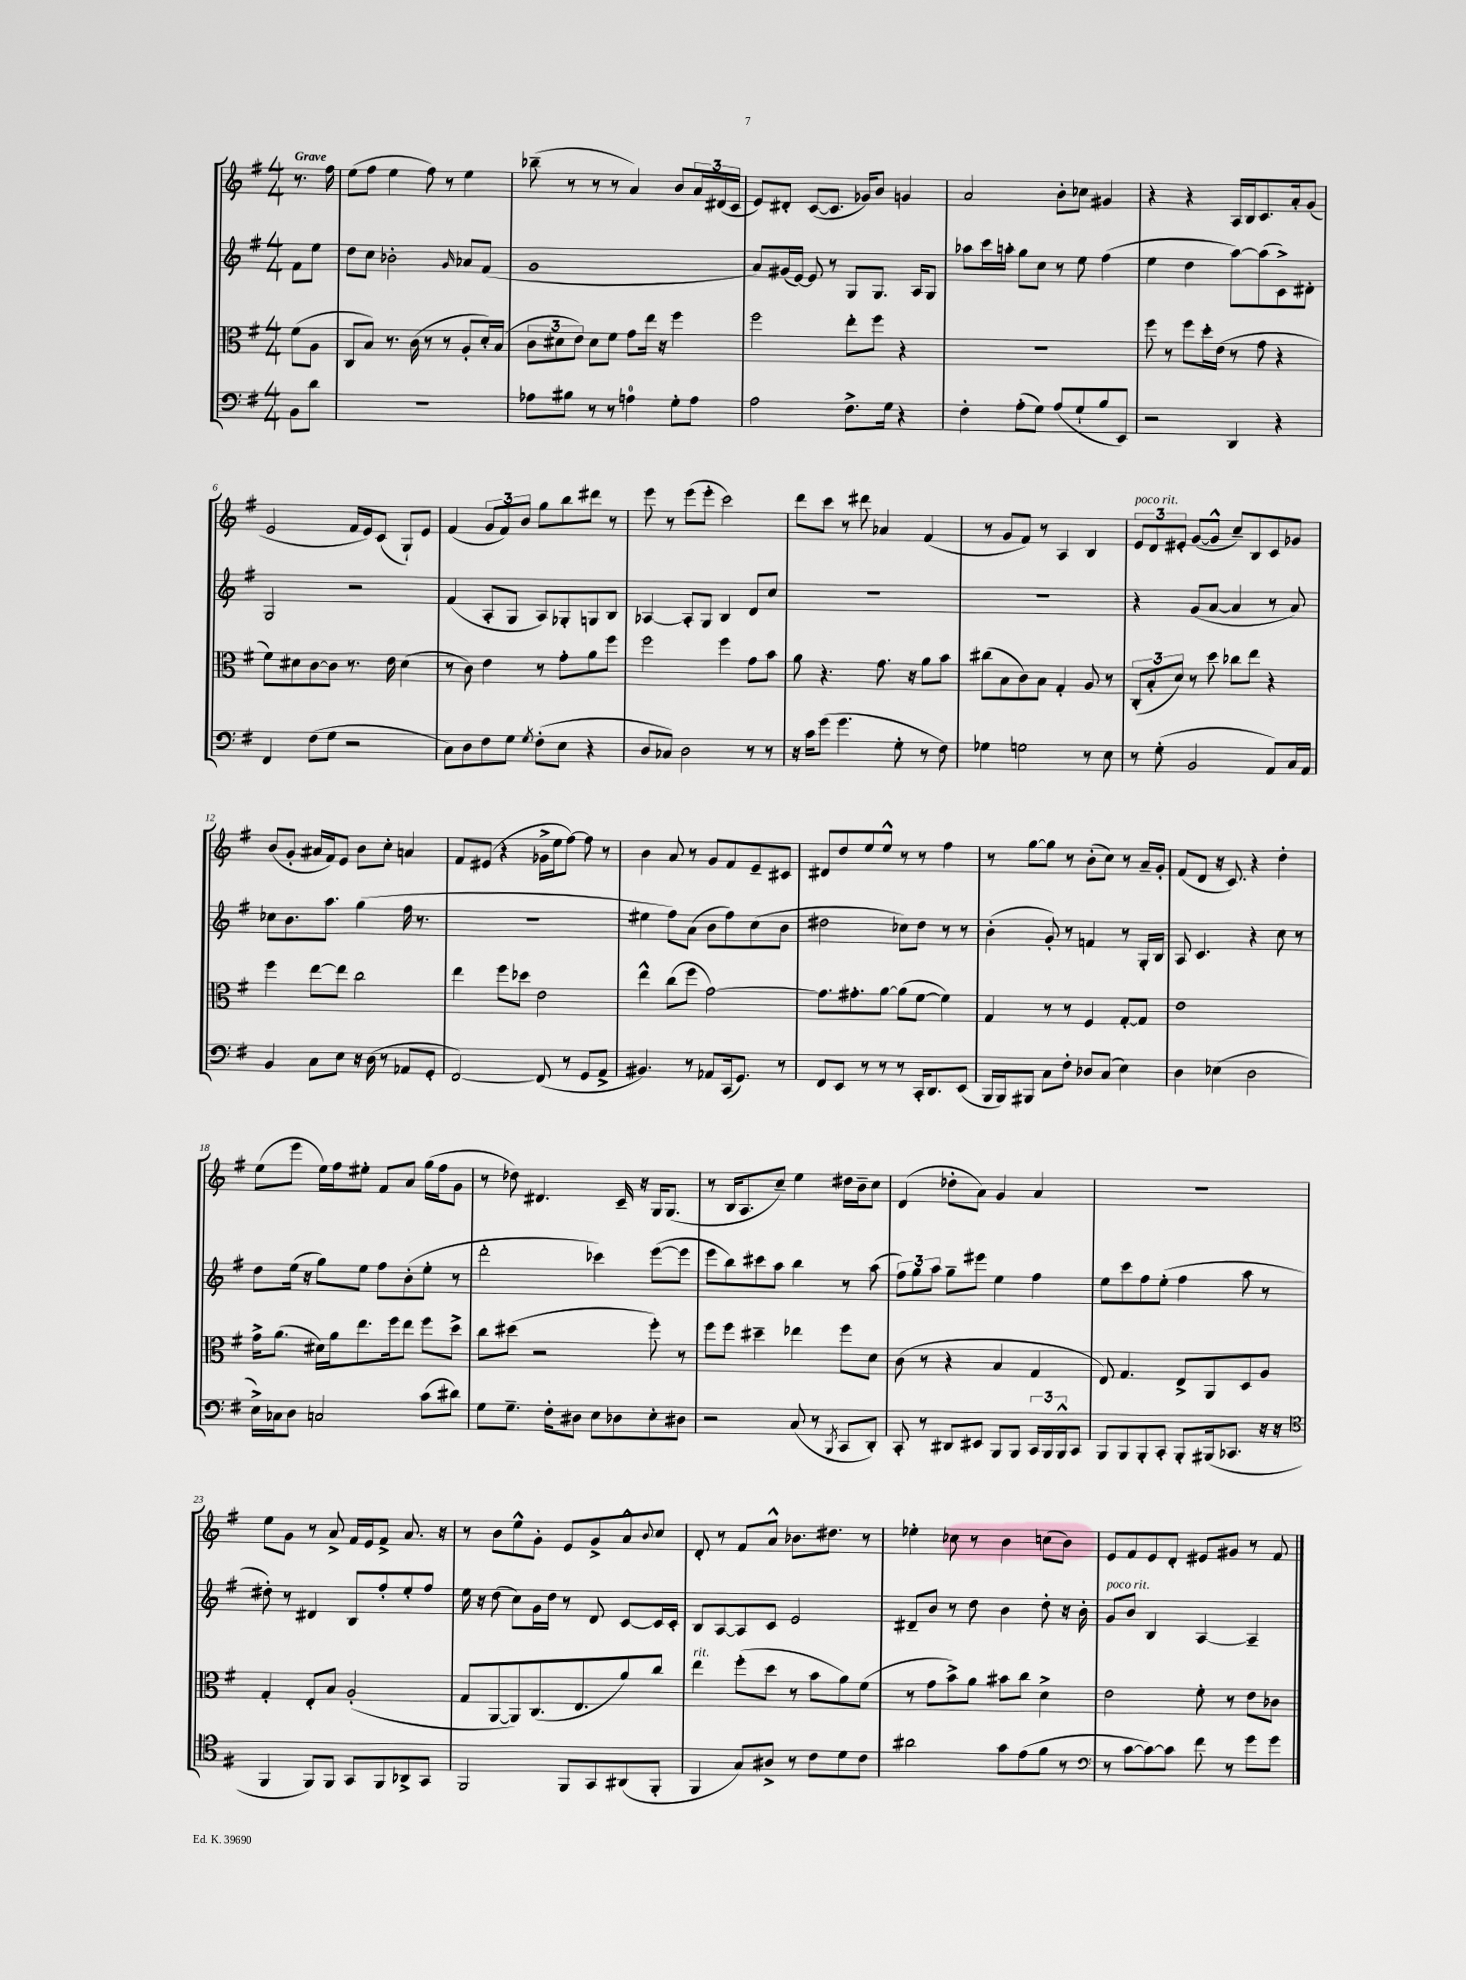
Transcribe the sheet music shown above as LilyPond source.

<<
\new StaffGroup <<
\new Staff = "s0" {
    \clef treble \key g \major \numericTimeSignature \time 4/4 \partial 4 \tempo "Grave"
    r8. fis''16 |
    e''8( fis''8 e''4 fis''8) r8 e''4 |
    bes''8--( r8 r8 r8 a'4) b'8 \tuplet 3/2 { a'16 dis'16( c'16 } |
    e'8) dis'8-. c'8~( c'8. ges'16) b'8 g'4 |
    a'2 b'8-. ces''8 gis'4 |
    r4 r4 a16 b16 c'8. a'16-. g'8( |
    e'2 fis'16 e'16) c'8( g8-!) e'8 |
    fis'4( \tuplet 3/2 { g'8 fis'8) b'8 } g''8 b''8 dis'''8 r8 |
    e'''8 r8 e'''8( e'''8-. c'''2) |
    d'''8 c'''8 r8 dis'''8 aes'4 fis'4( |
    r8 g'8 fis'8) r8 a4 b4 |
    \tuplet 3/2 { e'8^\markup { \italic "poco rit." } d'8 eis'8-. } g'8~( g'8-^ c''8--) b8 c'8 ges'8 |
    b'8( g'8-. ais'16 fis'16) e'8 b'8 c''8-. a'4 |
    fis'8 eis'8( r4 ges'16-> e''16 fis''8~) fis''8 r8 |
    b'4 a'8 r8 g'8 fis'8 e'8-- cis'8 |
    dis'8 d''8 e''8 e''8-^ r8 r8 fis''4 |
    r8 g''8~ g''8 r8 b'8-.( c''8) r8 a'16-- g'16-. |
    fis'8( d'8 r16 c'8.) r4 d''4-. |
    e''8( e'''8 e''16) fis''16 eis''8-. fis'8 a'8 g''16( fis''16 g'8 |
    r8 des''8) dis'4. c'16-- r16 g16 g8.( |
    r8 b16 a8. c''8--) e''4 dis''16 b'16-- c''8 |
    d'4( des''8-. a'8) g'4 a'4 |
    R1 |
    e''8 g'8 r8 a'8-> fis'16 e'16 fis'8-> a'8. r16 |
    r8 b'8 e''8-^ g'8-. e'8 g'8-> a'8-^ \appoggiatura { b'8 } c''8 |
    d'8-. r8 fis'8 a'8-^ bes'8. dis''8. r8 |
    ees''4-. ces''8 r8 b'4 c''8( b'8) |
    e'8 fis'8 e'8 d'8-. eis'8 gis'8 r8 fis'8 \bar "|." |
}
\new Staff = "s1" {
    \clef treble \key g \major \numericTimeSignature \time 4/4 \partial 4
    fis'8 e''8 |
    d''8 c''8 bes'2-. \grace { g'16 } aes'8 fis'8( |
    g'1 |
    a'8) gis'16( e'16~) e'8 r8 g8 g8. a16 g8 |
    aes''8 c'''16 a''16-. g''8 c''8 r8 e''8 fis''4( |
    e''4 d''4 a''8~) a''8( c'8->) dis'8-. |
    g2 r2 |
    fis'4( a8-. g8 a8) ges8-. g8 b8 |
    aes4~ aes8-. g8 b4 d'8 c''8 |
    R1 |
    R1 |
    r4 g'8( a'8~ a'4 r8 a'8) |
    ces''8 b'8. a''8. g''4( fis''16 r8. |
    R1 |
    eis''4 fis''8) a'8( b'8 fis''8) c''8( b'8 |
    dis''2 ces''8) dis''8 r8 r8 |
    b'4-.( g'8-.) r8 f'4 r8 g16-. b16 |
    a8 c'4. r4 c''8 r8 |
    d''8 e''16( r16 g''8) e''8 fis''8 b'8-.( e''8-. r8 |
    d'''2-. ces'''4) e'''8~( e'''8 |
    e'''8 b''8) cis'''8 a''8 b''4 r8 a''8( |
    \tuplet 3/2 { fis''8) g''8 a''8 } g''8-- eis'''8 e''4 fis''4 |
    e''8 c'''8 fis''8 e''8-.( fis''4 a''8 r8 |
    dis''8-.) r8 dis'4 b8 fis''8-. e''8-. fis''8 |
    e''16 r16 d''8( c''8) g'16 d''16 r8 d'8 c'8~ c'16 c'16-. |
    b8 a8~ a8 c'8 e'2 |
    dis'8-- b'8 r8 d''8 b'4 d''8-. r16 b'16-. |
    g'8^\markup { \italic "poco rit." } b'8 b4 a4~ a4-- \bar "|." |
}
\new Staff = "s2" {
    \clef alto \key g \major \numericTimeSignature \time 4/4 \partial 4
    fis'8( a8 |
    c8 b8) r8. c'16( r8 r8 a8-. d'16-.) b16( |
    \tuplet 3/2 { c'8 dis'8 e'8) } dis'8 fis'8 g'8 e''16 r16 fis''4 |
    fis''2 e''8-. fis''8 r4 |
    R1 |
    fis''8 r8 fis''8 d''16-. e'16( r8 g'8 r4 |
    fis'8) dis'8 c'8~ c'8 r8. e'16 dis'4( |
    r8 c'8) e'4 r8 g'8-. a'8 fis''8 |
    fis''2 fis''4 g'8 b'8 |
    a'8 r4. g'8. r16 a'8 b'8 |
    cis''8( b8 c'8) b8 g4-. a8 r8 |
    \tuplet 3/2 { c8-.( b8-. d'8) } r8 d''8 ces''8 e''8 r4 |
    fis''4 e''8~ e''8 c''2 |
    e''4 fis''8 des''8 e'2 |
    e''4-^ c''8( fis''8 g'2~) |
    g'8. gis'8.-. a'8~ a'8( fis'8~ fis'4) |
    g4 r8 r8 fis4 g8~-. g8 |
    e'1 |
    g'16-> a'8.( dis'16) a'16 e''8. fis''16 e''8 fis''8 d''8-> |
    c''8 dis''8( r2 fis''8-.) r8 |
    fis''8 fis''8 dis''4-- ees''4 fis''8 d'8 |
    c'8( r8 r4 b4 g4 |
    e8) g4. e8-> a,8 d8 a8 |
    g4-. e8-. b8 a2-.( |
    g8 a,8~ a,8) c8.( e8. a'8) c''8 |
    e''4^\markup { \italic "rit." } fis''8-.( d''8 r8 b'8 a'8) fis'8( |
    r8 g'8 b'8->) a'8 bis'8 c''8 d'4-> |
    e'2 fis'8-. r8 e'8 ces'8 \bar "|." |
}
\new Staff = "s3" {
    \clef bass \key g \major \numericTimeSignature \time 4/4 \partial 4
    b,8 d'8 |
    r1 |
    aes8 bis8 r8 r8 a4-0 g8-. a8 |
    a2 fis8.-> g16 r4 |
    fis4-. a8-.( g8) a8( g8-! b8 e,8) |
    r2 d,4 r4 |
    fis,4 fis8( g8 r2 |
    c8) d8 fis8 g8 \acciaccatura { g8 } fis8-.( e8 r4 |
    d8 ces8) d2 r8 r8 |
    r16 c'16 g'8( g'4. g8-. r8 fis8) |
    ges4 g2 r8 e8 |
    r8 g8-.( b,2 a,8) c16 a,16 |
    b,4 c8 e8 r16 d16( r8 aes,8 g,8-. |
    fis,2~) fis,8( r8 g,8 a,8-> |
    bis,4.) r8 aes,8 c,16( g,8.) r8 |
    fis,8 e,8 r8 r8 r8 c,16-. d,8. e,8( |
    b,,16 b,,16) bis,,8 c8 fis8-. des8 c8( e4) |
    d4 ees4( d2 |
    e16->) ces16 d8 c2 c'8( dis'8) |
    g8 g8.-- fis16-. dis8 e8 des8 e8-. dis8 |
    r2 c8( r8 \acciaccatura { b,,8 } c,8 d,8-.) |
    c,8-. r8 dis,8 eis,8 b,,8 b,,8 \tuplet 3/2 { c,16 b,,16 b,,16-^ } c,8 |
    b,,8 b,,8 b,,8-. c,8-. b,,8-. bis,,16( ces,8. r16 r16 |
    \clef tenor fis,4 fis,8) fis,8 g,8 fis,8 aes,8-> g,8 |
    fis,2 fis,8 g,8 ais,8( fis,8-. |
    fis,4 g8) ais8-> r8 c'8 d'8 c'8 |
    ais'2 g'8 e'8( fis'8 r8 |
    \clef bass r8 c'8~ c'8~) c'8 fis'8 r8 g'8 g'8 \bar "|." |
}
>>
>>
